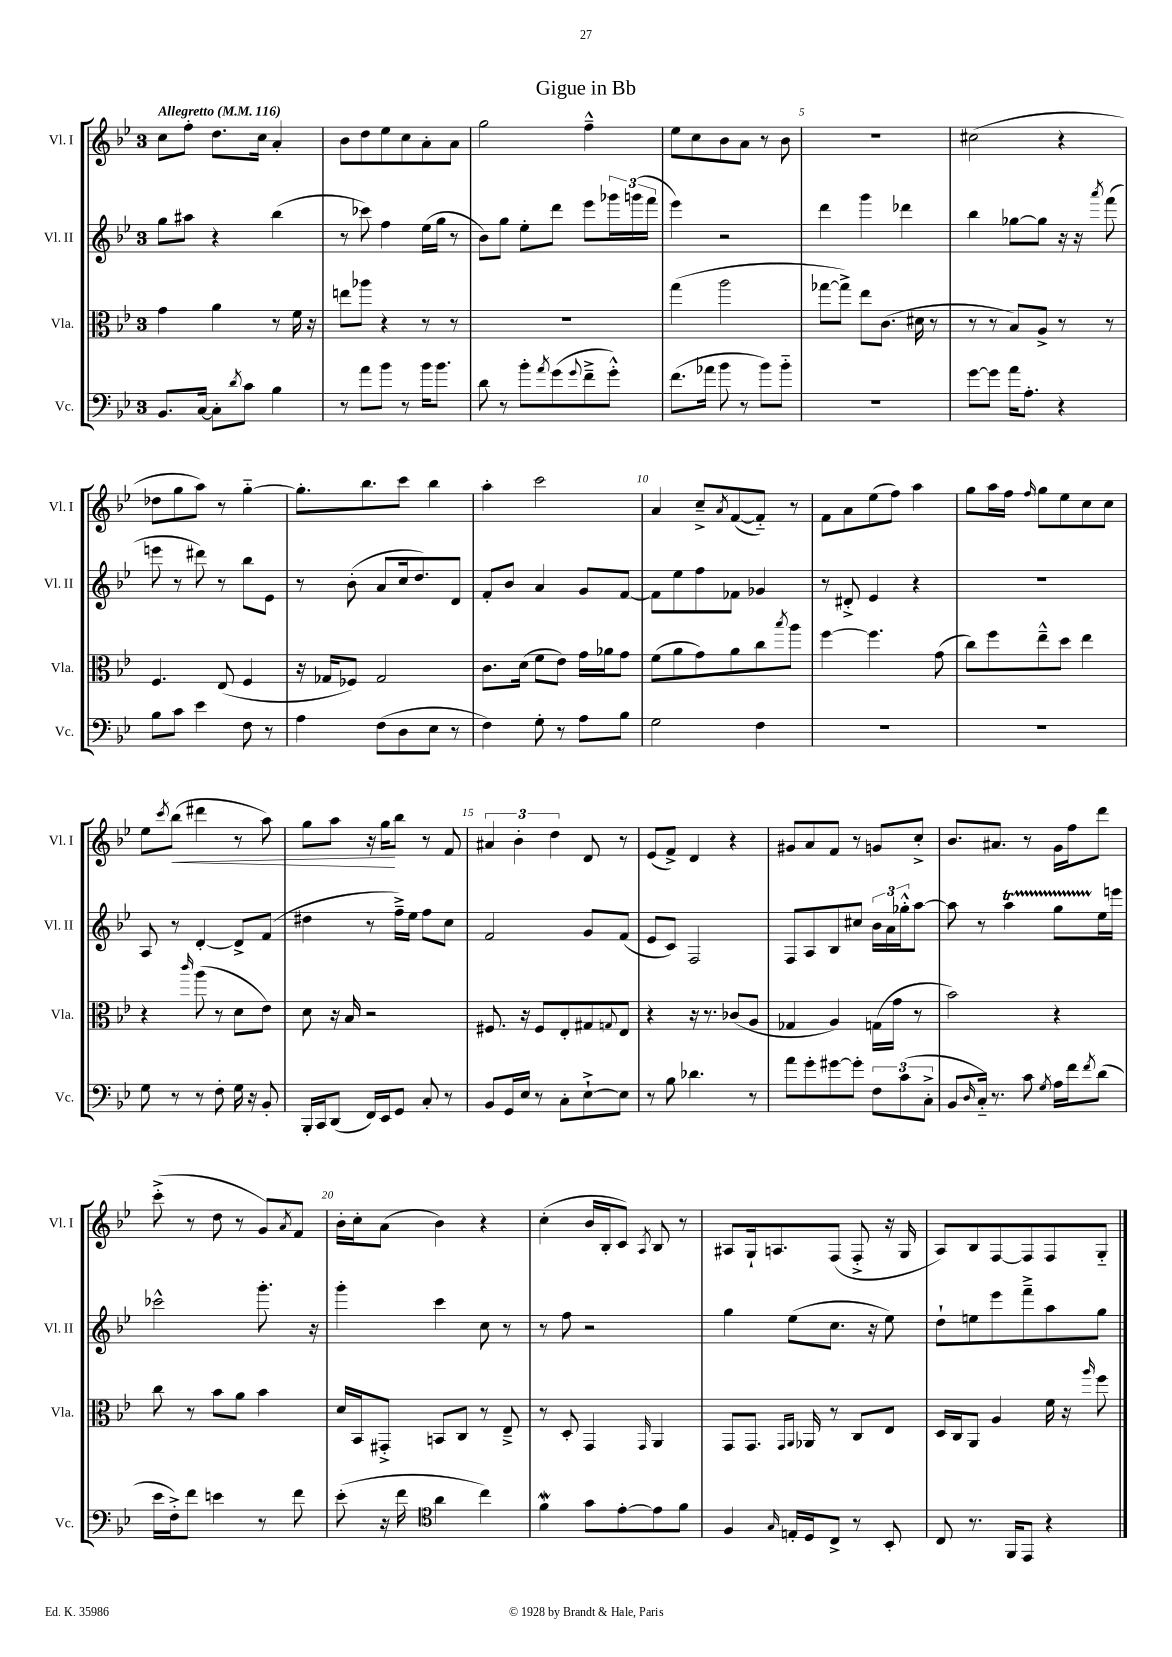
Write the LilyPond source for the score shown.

\header { title = "Gigue in Bb" }
<<
\new StaffGroup <<
\new Staff = "s0" \with { instrumentName = "Vl. I" shortInstrumentName = "Vl. I" } {
    \clef treble \key bes \major \once \override Staff.TimeSignature.style = #'single-digit \time 3/4 \tempo "Allegretto" 4 = 116
    c''8 f''8-. d''8. c''16 a'4-. |
    bes'8 d''8 ees''8 c''8 a'8-. a'8 |
    g''2 f''4---^ |
    ees''8 c''8 bes'8 a'8 r8 bes'8 |
    R2. |
    cis''2( r4 |
    des''8 g''8 a''8) r8 g''4~-_ |
    g''8.-. bes''8. c'''8 bes''4 |
    a''4-. c'''2 |
    a'4 c''8---> \acciaccatura { a'8 } f'8~( f'8-_) r8 |
    f'8 a'8 ees''8( f''8) a''4 |
    g''8 a''16 f''16 \grace { f''16 } g''8 ees''8 c''8 c''8 |
    ees''8 \acciaccatura { c'''8 } bes''8\<( dis'''4 r8 a''8) |
    g''8 a''8 r16 g''16\! bes''8 r8 f'8 |
    \tuplet 3/2 { ais'4 bes'4-. d''4 } d'8 r8 |
    ees'8( f'8->) d'4 r4 |
    gis'8 a'8 f'8 r8 g'8 c''8-.-> |
    bes'8. ais'8. r8 g'16 f''16 d'''8 |
    c'''8-.->( r8 d''8 r8 g'8) \acciaccatura { a'8 } f'8 |
    bes'16-. c''16-. a'8( bes'4) r4 |
    c''4-.( bes'16 bes16-. c'8) \acciaccatura { a8 } bes8 r8 |
    ais8 g16-! a8. f8( f8-.-> r16 g16 |
    a8) bes8 f8~ f8 f8 g8-_ \bar "|." |
}
\new Staff = "s1" \with { instrumentName = "Vl. II" shortInstrumentName = "Vl. II" } {
    \clef treble \key bes \major \once \override Staff.TimeSignature.style = #'single-digit \time 3/4
    g''8 ais''8 r4 bes''4( |
    r8 ces'''8) f''4 ees''16( g''16 r8 |
    bes'8) g''8 ees''8-. d'''8 ees'''8 \tuplet 3/2 { ges'''16 g'''16( f'''16 } |
    ees'''4) r2 |
    d'''4 g'''4 des'''4 |
    bes''4 ges''8~ ges''8 r16 r16 \acciaccatura { a'''8 } f'''8( |
    e'''8 r8 dis'''8) r8 bes''8 ees'8 |
    r8 bes'8-.( a'8 c''16 d''8.) d'8 |
    f'8-. bes'8 a'4 g'8 f'8~ |
    f'8 ees''8 f''8 fes'8 ges'4 |
    r8 dis'8-.-> ees'4 r4 |
    R2. |
    a8 r8 d'4~-. d'8-> f'8( |
    dis''4 r8 f''16--->) ees''16 f''8 c''8 |
    f'2 g'8 f'8( |
    ees'8 c'8) f2 |
    f8 a8 bes8 cis''8 \tuplet 3/2 { bes'16 a'16 ges''16-.-^ } a''8~ |
    a''8 r8 a''4\startTrillSpan g''8 ees''16\stopTrillSpan e'''16 |
    ces'''2-^ g'''8.-. r16 |
    g'''4-. c'''4 c''8 r8 |
    r8 f''8 r2 |
    g''4 ees''8( c''8. r16 ees''8) |
    d''8-! e''8 ees'''8 f'''8---> a''8 g''8 \bar "|." |
}
\new Staff = "s2" \with { instrumentName = "Vla." shortInstrumentName = "Vla." } {
    \clef alto \key bes \major \once \override Staff.TimeSignature.style = #'single-digit \time 3/4
    g'4 a'4 r8 f'16 r16 |
    e''8 aes''8 r4 r8 r8 |
    R2. |
    g''4( a''2 |
    ges''8~ ges''8->) ees''8 c'8.( dis'16 r8 |
    r8 r8 bes8) a8-> r8 r8 |
    f4. ees8( f4 |
    r16 ges16 fes8) ges2 |
    c'8. d'16( f'8 ees'8) g'16 aes'16 g'8 |
    f'8( a'8 g'8) a'8 c''8 \acciaccatura { bes''8 } a''8 |
    f''4~ f''4. g'8( |
    c''8) f''8 ees''8---^ d''8 ees''4 |
    r4 \grace { c'''16 } a''8( r8 d'8 ees'8) |
    d'8 r16 bes16 r2 |
    fis8. r16 fis8 ees8-. gis8 \appoggiatura { g8 } ees8 |
    r4 r16 r8. ces'8( a8 |
    ges4 a4) g16( g'16 r8 |
    bes'2) r4 |
    c''8 r8 bes'8 a'8 bes'4 |
    d'16 bes,16 gis,8-.-> b,8 c8 r8 ees8---> |
    r8 d8-. g,4 \grace { g,16 } a,4 |
    g,8 g,8. \grace { g,16 a,16 } aes,16 r8 c8 ees8 |
    d16 c16 a,8 a4 f'16 r16 \grace { a''16 } f''8 \bar "|." |
}
\new Staff = "s3" \with { instrumentName = "Vc." shortInstrumentName = "Vc." } {
    \clef bass \key bes \major \once \override Staff.TimeSignature.style = #'single-digit \time 3/4
    bes,8. c16~ c8-. \acciaccatura { d'8 } c'8 bes4 |
    r8 a'8 bes'8 r8 bes'16 bes'8. |
    d'8 r8 bes'8-. \acciaccatura { a'8 } g'8( \appoggiatura { g'8 } f'8---> g'8-.-^) |
    f'8.( aes'16 bes'8 r8 bes'8) bes'8-_ |
    R2. |
    g'8~ g'8 a'16 a8.-. r4 |
    bes8 c'8 ees'4 f8 r8 |
    a4 f8( d8 ees8 r8 |
    f4) g8-. r8 a8 bes8 |
    g2 f4 |
    R2. |
    R2. |
    g8 r8 r8 f8-. g16 r16 bes,8-. |
    bes,,16-. c,16 d,8( f,16) ees,16 g,8 c8-. r8 |
    bes,8 g,16 ees16 r8 c8-. ees8~-!-> ees8 |
    r8 bes8 des'4. r8 |
    a'8 g'8-. gis'8~ gis'8-. \tuplet 3/2 { f8 c'8( c8-.-> } |
    bes,8 \grace { d16 } c16-_) r8. c'8 \acciaccatura { g8 } a16 f'16 \acciaccatura { f'8 } d'8( |
    ees'16 f16-.->) f'8 e'4 r8 f'8 |
    ees'8-.( r16 f'16 \clef tenor a'4 c''4) |
    f'4\mordent g'8 ees'8~-. ees'8 f'8 |
    f4 \grace { g16 } e16-. d16 c8-> r8 bes,8-. |
    c8 r8. f,16 ees,8 r4 \bar "|." |
}
>>
>>
\layout { \context { \Score \override BarNumber.break-visibility = ##(#f #t #t) barNumberVisibility = #(every-nth-bar-number-visible 5) } }
